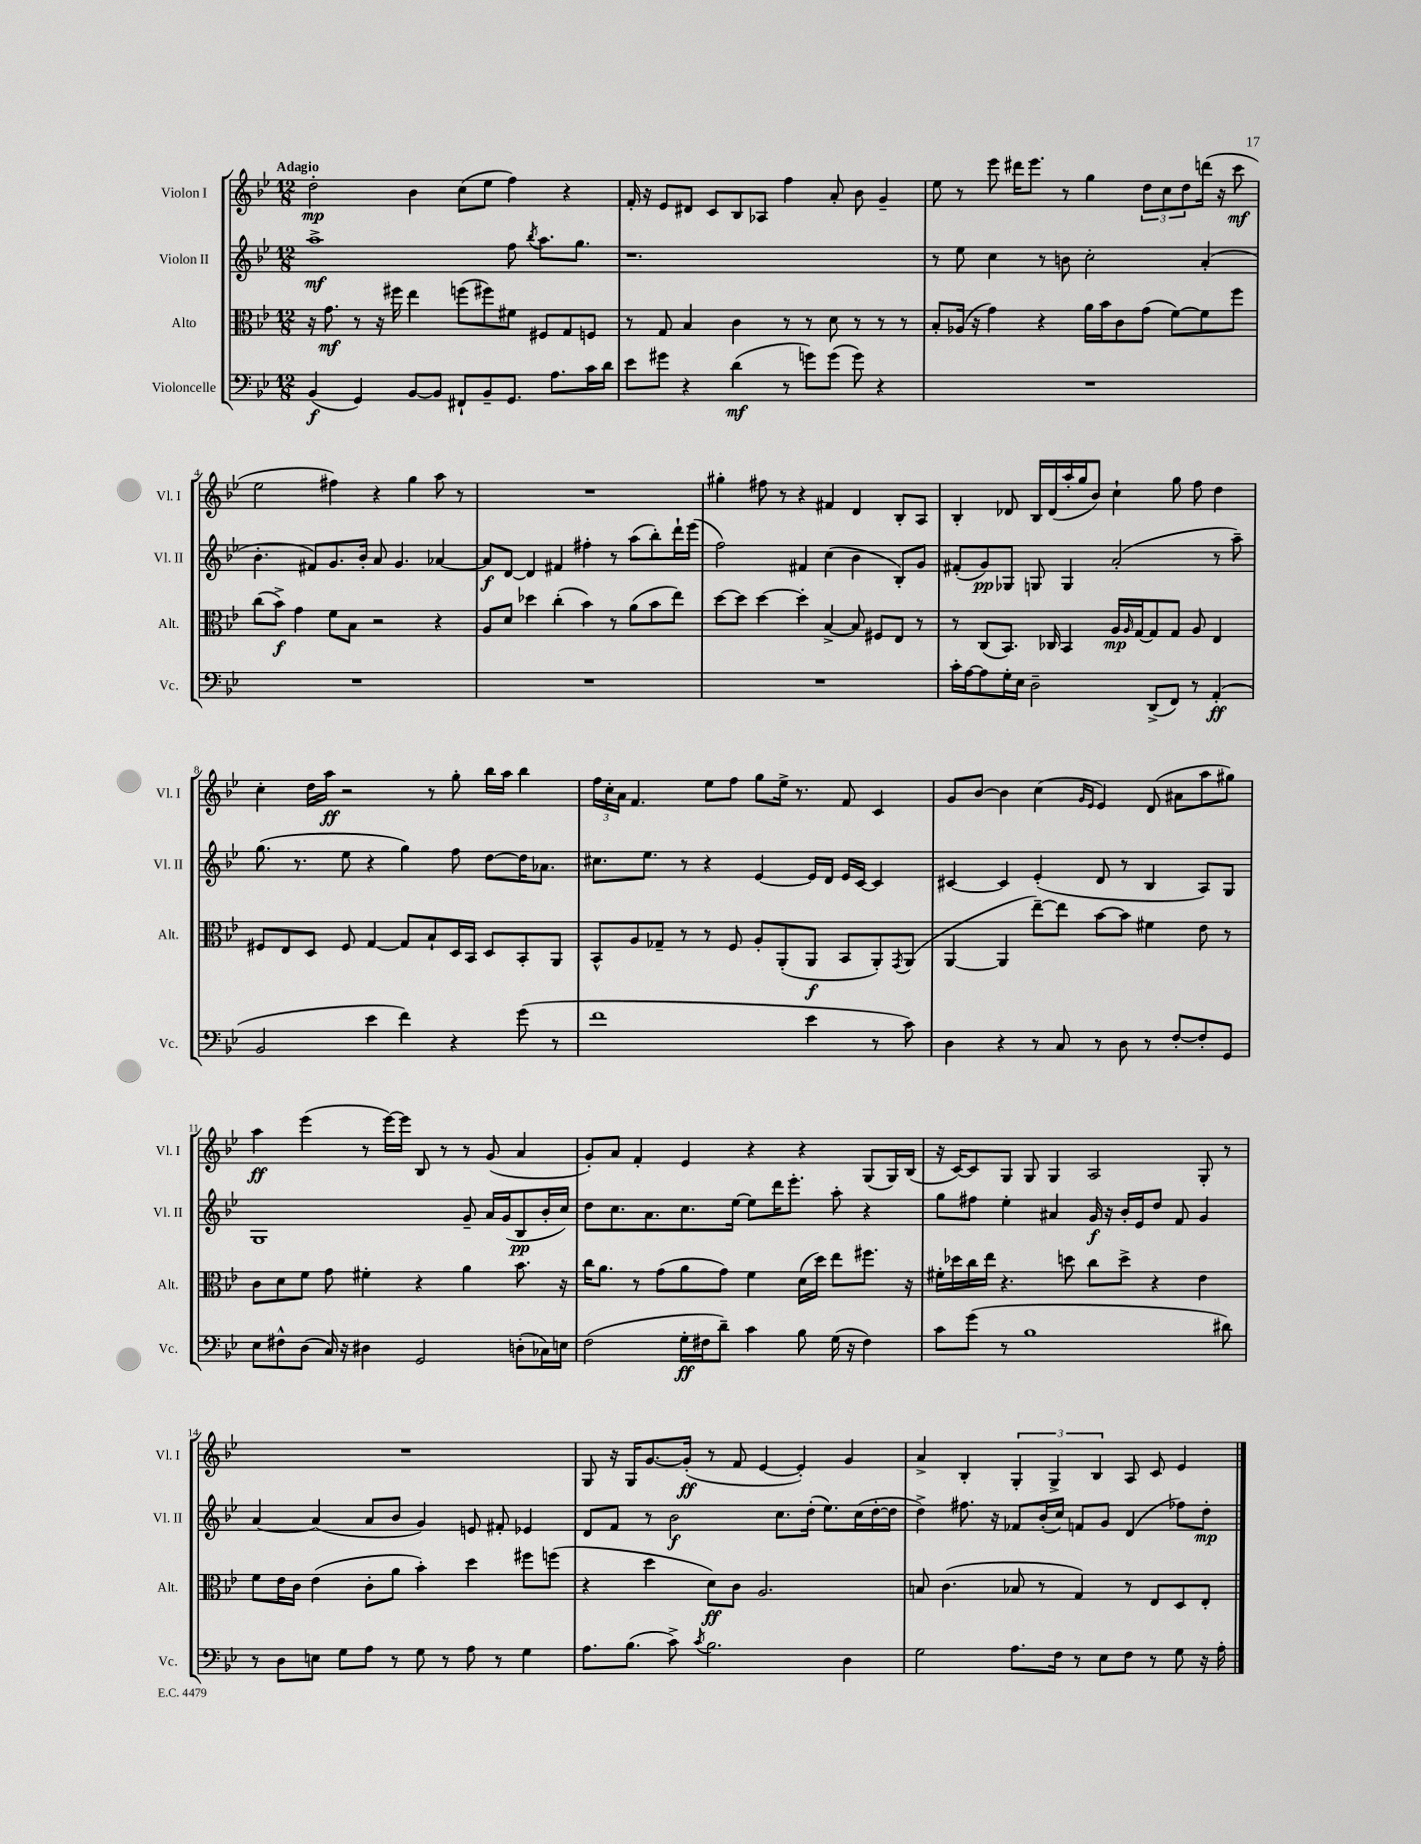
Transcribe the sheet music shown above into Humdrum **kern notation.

**kern	**dynam	**kern	**dynam	**kern	**dynam	**kern	**dynam
*part4	*part4	*part3	*part3	*part2	*part2	*part1	*part1
*staff4	*staff4	*staff3	*staff3	*staff2	*staff2	*staff1	*staff1
*I"Violoncelle	*	*I"Alto	*	*I"Violon II	*	*I"Violon I	*
*I'Vc.	*	*I'Alt.	*	*I'Vl. II	*	*I'Vl. I	*
*clefF4	*	*clefC3	*	*clefG2	*	*clefG2	*
*k[b-e-]	*	*k[b-e-]	*	*k[b-e-]	*	*k[b-e-]	*
*M12/8	*	*M12/8	*	*M12/8	*	*M12/8	*
=1	=1	=1	=1	=1	=1	=1	=1
!	!	!	!	!	!	!LO:TX:a:B:t=Adagio	!
(4BB-/	f	16r	.	1aa^	mf	2dd'\	mp
.	.	8.g\	mf	.	.	.	.
4GG/)	.	8r	.	.	.	.	.
.	.	16r	.	.	.	.	.
.	.	16ff#X\	.	.	.	.	.
[8BB-/L	.	4ee-\	.	.	.	4b-\	.
8BB-/J]	.	.	.	.	.	.	.
8FF#X`/L	.	(8ffn\L	.	.	.	(8cc\L	.
8BB-~/	.	8ff#X\)	.	.	.	8ee-\J	.
8.GG/J	.	8f#X\J	.	8ff\	.	4ff\)	.
.	.	.	.	8qbb-/	.	.	.
.	.	8F#X/L	.	8.aa\L	.	.	.
8.A\L	.	.	.	.	.	.	.
.	.	8G/	.	.	.	4r	.
.	.	.	.	8.gg\J	.	.	.
16c\L	.	8Fn/J	.	.	.	.	.
16d\JJ	.	.	.	.	.	.	.
=2	=2	=2	=2	=2	=2	=2	=2
8e-\L	.	8r	.	1.r	.	16f'/	.
.	.	.	.	.	.	16r	.
8g#X\J	.	8G/	.	.	.	8e-/L	.
4r	.	4B-/	.	.	.	8d#X/J	.
.	.	.	.	.	.	8c/L	.
(4d\	mf	4c\	.	.	.	8B-/	.
.	.	.	.	.	.	8A-X/J	.
8r	.	8r	.	.	.	4ff\	.
8gn\L)	.	8r	.	.	.	.	.
(8g\J	.	8d\	.	.	.	8a'/	.
8g\)	.	8r	.	.	.	8b-\	.
4r	.	8r	.	.	.	4g~/	.
.	.	8r	.	.	.	.	.
=3	=3	=3	=3	=3	=3	=3	=3
1.r	.	8B-'/L	.	8r	.	8ee-\	.
.	.	(16A-X/Jk	.	8ee-\	.	8r	.
.	.	16r	.	.	.	.	.
.	.	4g\)	.	4cc\	.	8eee-\	.
.	.	.	.	.	.	16ddd#X\KL	.
.	.	.	.	.	.	8.eee-\J	.
.	.	4r	.	8r	.	.	.
.	.	.	.	8bn\	.	8r	.
.	.	16a\LL	.	2cc'\	.	4gg\	.
.	.	16b-\J	.	.	.	.	.
.	.	8c\	.	.	.	.	.
.	.	(8g\J	.	.	.	12dd\L	.
.	.	.	.	.	.	12cc\	.
.	.	[8f\L)	.	.	.	.	.
.	.	.	.	.	.	12dd\	.
.	.	8f\]	.	(4a'/	.	(16dddn\Jk	.
.	.	.	.	.	.	16r	.
.	.	8ff\J	.	.	.	8ccc\	mf
!!LO:LB:g=z
=4	=4	=4	=4	=4	=4	=4	=4
1.r	.	(8cc\L	.	4.b-'\	.	2ee-\	.
.	.	8b-^\J)	f	.	.	.	.
.	.	4g\	.	.	.	.	.
.	.	.	.	8f#X/L)	.	.	.
.	.	8f\L	.	8.g/	.	4ff#X\)	.
.	.	8B-\J	.	.	.	.	.
.	.	.	.	16b-'/Jk	.	.	.
.	.	2r	.	8a/	.	4r	.
.	.	.	.	4.g/	.	.	.
.	.	.	.	.	.	4gg\	.
.	.	4r	.	[4a-X/	.	8aa\	.
.	.	.	.	.	.	8r	.
=5	=5	=5	=5	=5	=5	=5	=5
1.r	.	8A/L	.	8a-/L]	f	1.r	.
.	.	8d/J	.	[8d/J	.	.	.
.	.	4dd-X\	.	4d/]	.	.	.
.	.	(4cc'\	.	4f#X/	.	.	.
.	.	4b-\)	.	4ff#X'\	.	.	.
.	.	8r	.	8r	.	.	.
.	.	(8a\L	.	(8aa\L	.	.	.
.	.	8b-\	.	8bb-'\)	.	.	.
.	.	8ee-\J)	.	16ddd`\L	.	.	.
.	.	.	.	(16eee-\JJ	.	.	.
=6	=6	=6	=6	=6	=6	=6	=6
1.r	.	[8dd\L	.	2ff\)	.	4gg#X'\	.
.	.	8dd\J]	.	.	.	.	.
.	.	[4dd\	.	.	.	8ff#X\	.
.	.	.	.	.	.	8r	.
.	.	4dd'\]	.	4f#X/	.	4r	.
.	.	[4B-^/	.	(4cc\	.	4f#X/	.
.	.	8B-/]	.	4b-\	.	4d/	.
.	.	8F#X/L	.	.	.	.	.
.	.	8E-/J	.	8B-'/L)	.	8B-'/L	.
.	.	8r	.	8g/J	.	8A/J	.
=7	=7	=7	=7	=7	=7	=7	=7
16c'\LL	.	8r	.	(8f#X'/L	.	4B-'/	.
[16A\J	.	.	.	.	.	.	.
8A\]	.	(8C/L	.	8g/)	pp	.	.
16G'\L	.	8.BB-/J)	.	8G-X/J	.	8d-X/	.
16E-\JJ	.	.	.	.	.	.	.
2D~\	.	.	.	8Gn/	.	16B-/LL	.
.	.	16C-X/	.	.	.	(16d-/	.
.	.	4BB-/	.	4G/	.	16aa'/	.
.	.	.	.	.	.	16gg/J	.
.	.	.	.	.	.	8b-/J)	.
.	.	16A/LL	mp	(2a'/	.	4cc`\	.
.	.	16qqA/	.	.	.	.	.
.	.	[16G/J	.	.	.	.	.
(8DD^/L	.	8G/]	.	.	.	.	.
8FF/J)	.	8G/J	.	.	.	8gg\	.
8r	.	8A/	.	.	.	8ff\	.
(4AA'/	ff	4E-/	.	8r	.	4dd\	.
.	.	.	.	8aa~\)	.	.	.
!!LO:LB:g=z
=8	=8	=8	=8	=8	=8	=8	=8
2BB-/	.	8F#X/L	.	(8.gg\	.	4cc'\	.
.	.	8E-/	.	.	.	.	.
.	.	.	.	8.r	.	.	.
.	.	8D/J	.	.	.	16dd\LL	.
.	.	.	.	.	.	16aa\JJ	ff
.	.	8F#/	.	8ee-\	.	2r	.
4e-\	.	[4G/	.	4r	.	.	.
4f\)	.	8G/L]	.	4gg\)	.	.	.
.	.	8B-`/	.	.	.	8r	.
4r	.	16D/L	.	8ff\	.	8gg'\	.
.	.	16BB-/JJ	.	.	.	.	.
.	.	8D/L	.	[8dd\L	.	16bb-\LL	.
.	.	.	.	.	.	16aa\JJ	.
(8g\	.	8BB-'/	.	16dd\K]	.	4bb-\	.
.	.	.	.	8.a-X\J	.	.	.
8r	.	8AA/J	.	.	.	.	.
=9	=9	=9	=9	=9	=9	=9	=9
1f	.	8BB-^^/L	.	8.cc#X\L	.	24ff\LL	.
.	.	.	.	.	.	24cc'\	.
.	.	.	.	.	.	24a\JJ	.
.	.	8A/	.	.	.	4.f/	.
.	.	.	.	8.ee-\J	.	.	.
.	.	8G-X~/J	.	.	.	.	.
.	.	8r	.	8r	.	.	.
.	.	8r	.	4r	.	8ee-\L	.
.	.	8F/	.	.	.	8ff\J	.
.	.	8A'/L	.	[4e-/	.	8gg\L	.
.	.	(8AA'/	.	.	.	16ee-^\Jk	.
.	.	.	.	.	.	8.r	.
4e-\	.	8AA/J	f	16e-/LL]	.	.	.
.	.	.	.	16d/JJ	.	.	.
.	.	8BB-/L	.	16e-/LL	.	8f/	.
.	.	.	.	[16c/JJ	.	.	.
8r	.	8AA'/)	.	4c/]	.	4c/	.
.	.	8qGG/	.	.	.	.	.
8c\)	.	(8AA/J	.	.	.	.	.
=10	=10	=10	=10	=10	=10	=10	=10
4D\	.	[4AA/	.	[4c#X/	.	8g/L	.
.	.	.	.	.	.	[8b-/J	.
4r	.	4AA/]	.	4c#/]	.	4b-\]	.
8r	.	[8ee-~\L)	.	(4e-'/	.	(4cc\	.
8C/	.	8ee-\J]	.	.	.	.	.
.	.	.	.	.	.	16qqg/LL	.
.	.	.	.	.	.	16qqe-/JJ	.
8r	.	[8b-\L	.	8d/	.	4e-/)	.
8D\	.	8b-\J]	.	8r	.	.	.
8r	.	4f#X\	.	4B-/	.	(8d/	.
[8F'/L	.	.	.	.	.	8a#X\L	.
8F'/]	.	8e-\	.	8A/L)	.	8aa\	.
8GG/J	.	8r	.	8G/J	.	8gg#X\J)	.
!!LO:LB:g=z
=11	=11	=11	=11	=11	=11	=11	=11
8E-\L	.	8c\L	.	1G	.	4aa\	ff
8F#X^^\	.	8d\	.	.	.	.	.
(8D\J	.	8f\J	.	.	.	(4eee-\	.
16C/)	.	8g\	.	.	.	.	.
16r	.	.	.	.	.	.	.
4D#X\	.	4f#X'\	.	.	.	8r	.
.	.	.	.	.	.	[16eee-\LL)	.
.	.	.	.	.	.	16eee-\JJ]	.
2GG/	.	4r	.	.	.	8B-/	.
.	.	.	.	.	.	8r	.
.	.	4a\	.	8g~/	.	8r	.
.	.	.	.	16a/LL	.	(8g/	.
.	.	.	.	(16g/J	.	.	.
(8Dn'\L	.	8.b-\	.	8B-/	pp	4a/	.
16C-X\L)	.	.	.	16b-'/L	.	.	.
16En\JJ	.	16r	.	16cc/JJ)	.	.	.
=12	=12	=12	=12	=12	=12	=12	=12
(2F\	.	16cc\KL	.	8dd\L	.	8g'/L)	.
.	.	8.a\J	.	.	.	.	.
.	.	.	.	8.cc\	.	8a/J	.
.	.	8r	.	.	.	4f'/	.
.	.	.	.	8.a\	.	.	.
.	.	(8g\L	.	.	.	.	.
16G'\LL	ff	8a\	.	8.cc\	.	4e-/	.
16F#X\J	.	.	.	.	.	.	.
8d~\J)	.	8g\J)	.	.	.	.	.
.	.	.	.	[16ee-\Jk	.	.	.
4c\	.	4f\	.	8ee-\L]	.	4r	.
.	.	.	.	16ddd\K	.	.	.
.	.	.	.	8.eee-'\J	.	.	.
8B-\	.	(16d\LL	.	.	.	4r	.
.	.	16dd\JJ)	.	.	.	.	.
(16G\	.	8ee-\L	.	8aa'\	.	.	.
16r	.	.	.	.	.	.	.
4F#\)	.	8.ff#X\J	.	4r	.	(8G/L	.
.	.	.	.	.	.	16G/L)	.
.	.	16r	.	.	.	(16B-/JJ	.
=13	=13	=13	=13	=13	=13	=13	=13
8c\L	.	16f#X'\LL	.	8gg\L	.	16r	.
.	.	16dd-X\	.	.	.	[16c/KL)	.
(8g\J	.	16cc\	.	8ff#X\J	.	8c/]	.
.	.	16ee-\JJ	.	.	.	.	.
8r	.	4.r	.	4ee-'\	.	8G/J	.
1B-	.	.	.	.	.	8G/	.
.	.	.	.	4a#X/	.	4G/	.
.	.	8ddn\	.	.	.	.	.
.	.	8cc\L	.	16g/	f	2A/	.
.	.	.	.	16r	.	.	.
.	.	8dd^\J	.	16b-'/LL	.	.	.
.	.	.	.	16e-/J	.	.	.
.	.	4r	.	8dd/J	.	.	.
.	.	.	.	8f/	.	.	.
.	.	4e-\	.	4g/	.	8G'/	.
8d#X\)	.	.	.	.	.	8r	.
!!LO:LB:g=z
=14	=14	=14	=14	=14	=14	=14	=14
8r	.	8f\L	.	[4a/	.	1.r	.
8D\L	.	16e-\L	.	.	.	.	.
.	.	16c\JJ	.	.	.	.	.
8En\J	.	(4e-\	.	(4a/]	.	.	.
8G\L	.	.	.	.	.	.	.
8A\J	.	8c'\L	.	8a/L	.	.	.
8r	.	8a\J	.	8b-/J	.	.	.
8G\	.	4b-'\)	.	4g/)	.	.	.
8r	.	.	.	.	.	.	.
8A\	.	4dd\	.	8en/	.	.	.
8r	.	.	.	8f#X'/	.	.	.
4G\	.	8ff#X\L	.	4e-X/	.	.	.
.	.	(8ffn\J	.	.	.	.	.
=15	=15	=15	=15	=15	=15	=15	=15
8.A\L	.	4r	.	8d/L	.	8G/	.
.	.	.	.	8f/J	.	16r	.
(8.B-\J	.	.	.	.	.	16G/KL	.
.	.	4dd\	.	8r	.	[8.g/	.
8c^\)	.	.	.	2b-\	f	.	.
.	.	.	.	.	.	(16g'/Jk]	ff
8qc/	.	.	.	.	.	.	.
2.B-\	.	8d\L)	ff	.	.	8r	.
.	.	8c\J	.	.	.	8f/	.
.	.	2.A/	.	.	.	[4e-/	.
.	.	.	.	8.cc\L	.	.	.
.	.	.	.	.	.	4e-'/])	.
.	.	.	.	(16dd'\Jk	.	.	.
.	.	.	.	8.ee-\L)	.	.	.
4D\	.	.	.	.	.	4g/	.
.	.	.	.	(16cc\L	.	.	.
.	.	.	.	[16dd'\	.	.	.
.	.	.	.	16dd\JJ]	.	.	.
=16	=16	=16	=16	=16	=16	=16	=16
2G\	.	8Bn/	.	4dd^\)	.	4a^/	.
.	.	(4.c\	.	.	.	.	.
.	.	.	.	8.ff#X\	.	4B-'/	.
.	.	.	.	16r	.	.	.
8.A\L	.	8B-X/	.	8f-X/L	.	6G'/	.
.	.	8r	.	(16b-'/L	.	.	.
.	.	.	.	.	.	6G^/	.
16F\Jk	.	.	.	16cc/JJ)	.	.	.
8r	.	4G/)	.	8fn/L	.	.	.
.	.	.	.	.	.	6B-/	.
8E-\L	.	.	.	8g/J	.	.	.
8F\J	.	8r	.	(4d/	.	8A/	.
8r	.	8E-/L	.	.	.	8c/	.
8G\	.	8D/	.	8ff-X\L)	.	4e-/	.
16r	.	8E-'/J	.	8dd'\J	mp	.	.
16A'\	.	.	.	.	.	.	.
==	==	==	==	==	==	==	==
*-	*-	*-	*-	*-	*-	*-	*-
